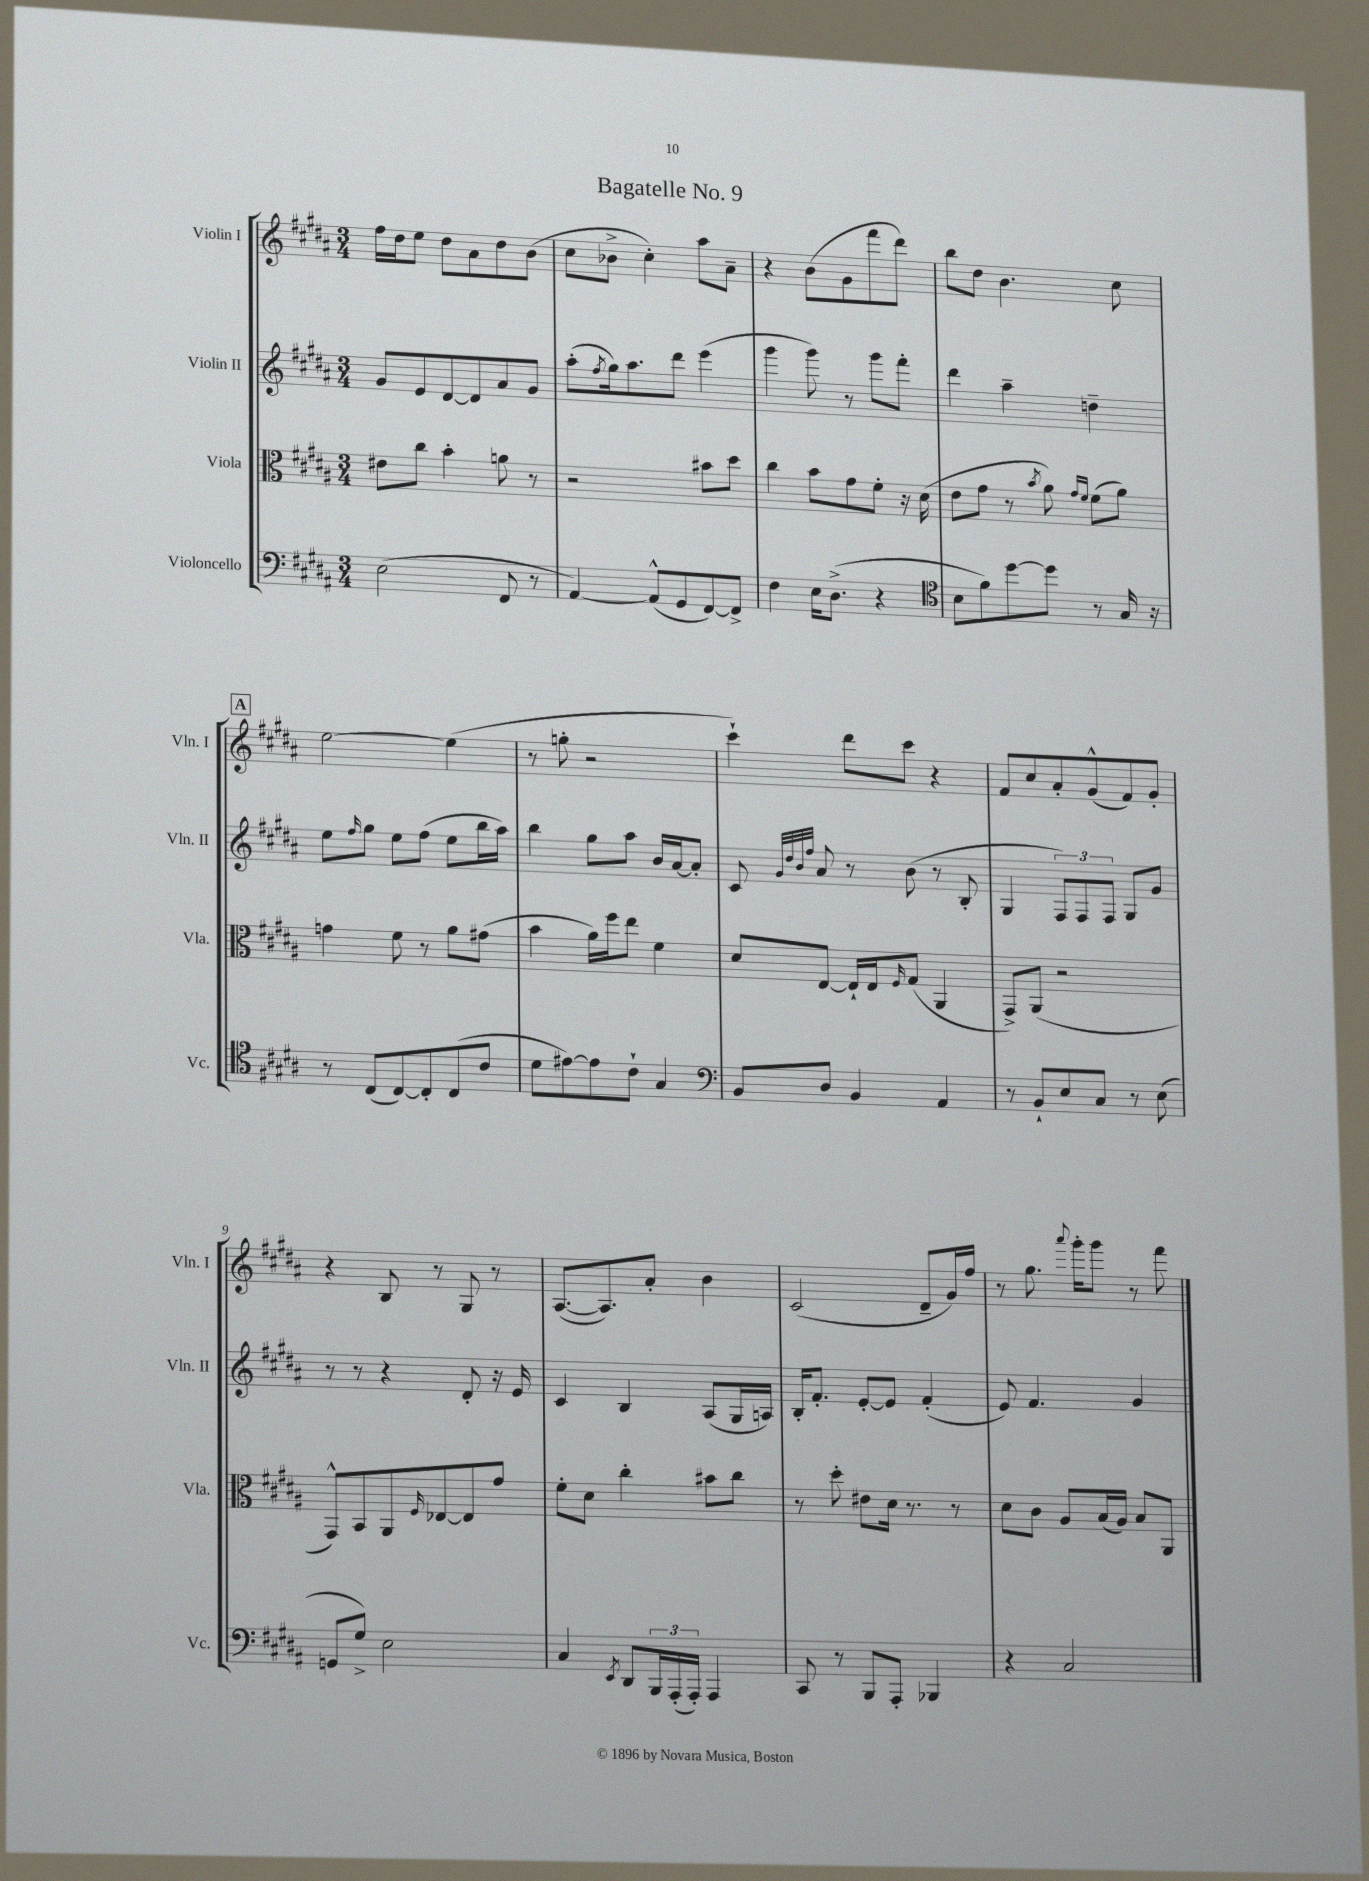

**kern	**kern	**kern	**kern
*part4	*part3	*part2	*part1
*staff4	*staff3	*staff2	*staff1
*I"Violoncello	*I"Viola	*I"Violin II	*I"Violin I
*I'Vc.	*I'Vla.	*I'Vln. II	*I'Vln. I
*clefF4	*clefC3	*clefG2	*clefG2
*k[f#c#g#d#a#]	*k[f#c#g#d#a#]	*k[f#c#g#d#a#]	*k[f#c#g#d#a#]
*M3/4	*M3/4	*M3/4	*M3/4
=1	=1	=1	=1
(2E\	8e#X\L	8g#/L	16ff#\LL
.	.	.	16dd#\J
.	8cc#\J	8e/	8ee\J
.	4b'\	[8d#/	8dd#\L
.	.	8d#/]	8a#\
8FF#/	8an\	8a#/	8dd#\
8r	8r	8g#/J	(8b\J
=2	=2	=2	=2
[4AA#/)	2r	(8aa#'\L	8cc#\L
.	.	8qff#/	.
.	.	16gg#\k)	8b-X^\J
.	.	8.aa#\	.
(8AA#^^/L]	.	.	4cc#'\)
8GG#/	.	8ddd#\J	.
[8FF#/)	8b#X\L	(4eee\	8aa#\L
8FF#^/J]	8dd#\J	.	8a#~\J
=3	=3	=3	=3
4F#\	4cc#\	4ggg#\	4r
16E\KL	8b\L	8ggg#\)	(8b\L
(8.D#^\J	.	.	.
.	8g#\	8r	8g#\
4r	8f#'\J	8ggg#\L	8fff#\
.	16r	8fff#'\J	8ddd#\J)
.	(16d#\	.	.
=4	=4	=4	=4
*clefC4	*	*	*
8B\L	8e\L	4ddd#\	8bb\L
8f#\)	8g#\J	.	8dd#\J
[8dd#\	8r	4aa#~\	4.b\
.	8qb/	.	.
8dd#\J]	8a#\)	.	.
.	16qqg#/LL	.	.
.	16qqf#/JJ	.	.
8r	(8f#\L	4ddn~\	.
16G#/	8a#\J)	.	8cc#\
16r	.	.	.
!!LO:LB:g=z
!!LO:REH:place=s1:t=A
=5	=5	=5	=5
8r	4gn\	8ee\L	[2ee\
.	.	16qqff#/	.
(8C#/L	.	8gg#\J	.
[8C#/)	8f#\	8ee\L	.
8C#'/]	8r	(8ff#\J	.
(8C#/	8a#\L	8ee\L	(4ee\]
8c#/J	(8g#X\J	16bb\L	.
.	.	16aa#\JJ)	.
=6	=6	=6	=6
8d#\L	4b\	4bb\	8r
[8e#X\)	.	.	8ggn'\
8e#\]	16a#\LL)	8gg#\L	2r
.	16ff#\J	.	.
8c#`\J	8ee\J	8aa#\J	.
4G#/	4f#\	16b/LL	.
.	.	[16a#/J	.
.	.	8a#'/J]	.
=7	=7	=7	=7
*clefF4	*	*	*
8BB/L	8d#/L	8c#/	4ccc#`\)
.	.	32qqg#/LLL	.
.	.	32qqdd#/	.
.	.	32qqb/	.
.	.	32qqff#/JJJ	.
8D#/J	[8E/J	8a#/	.
4BB/	16E`/LL]	8r	8ddd#\L
.	16E/J	.	.
.	16qqF#/	.	.
.	(8G#/J	(8b\	8ccc#\J
4AA#/	4AA#/	8r	4r
.	.	8B'/	.
=8	=8	=8	=8
8r	8GG#^/L)	4G#/	8f#/L
8BB`/L	(8AA#/J	.	8cc#/
8E/	2r	12F#/L)	8a#'/
.	.	12F#/	.
8C#/J	.	.	(8g#^^/
.	.	12F#/J	.
8r	.	8G#/L	8f#/)
(8E\	.	8g#/J	8g#'/J
!!LO:LB:g=z
=9	=9	=9	=9
8GGn/L	8GG#^^/L)	8r	4r
8G#^/J)	8BB/	8r	.
2E\	8AA#/	4r	8B/
.	16qqF#/	.	.
.	[8E-X/	.	8r
.	8E-/]	8d#'/	8G#/
.	8g#/J	16r	8r
.	.	16e/	.
=10	=10	=10	=10
4C#/	8f#'\L	4c#/	([8.A#/L
.	8d#\J	.	.
.	.	.	8.A#/])
8qEE/	.	.	.
8DD#/L	4cc#'\	4B/	.
24BBB/L	.	.	8a#'/J
(24AAA#'/	.	.	.
24AAA#'/JJ)	.	.	.
4AAA#/	8b#X\L	(8A#/L	4b\
.	8cc#\J	16G#/L	.
.	.	16An/JJ)	.
=11	=11	=11	=11
8CC#/	8r	16B'/KL	(2c#/
.	.	8.f#'/J	.
8r	8dd#'\	.	.
8BBB/L	8e#X\L	[8e'/L	.
8AAA#'/J	16d#\Jk	8e/J]	.
.	8.r	.	.
4BBB-X/	.	(4f#'/	8d#~/L
.	8r	.	16g#/L)
.	.	.	16ff#/JJ
=12	=12	=12	=12
4r	8d#\L	8e/)	8r
.	8c#\J	4.f#/	8.gg#\
2C#/	8A#/L	.	.
.	.	.	8qqaaa#/
.	.	.	16ggg#'\KL
.	(16B/L	.	8ggg#\J
.	16A#/JJ)	.	.
.	8B/L	4g#/	8r
.	8AA#/J	.	8fff#\
==	==	==	==
*-	*-	*-	*-
